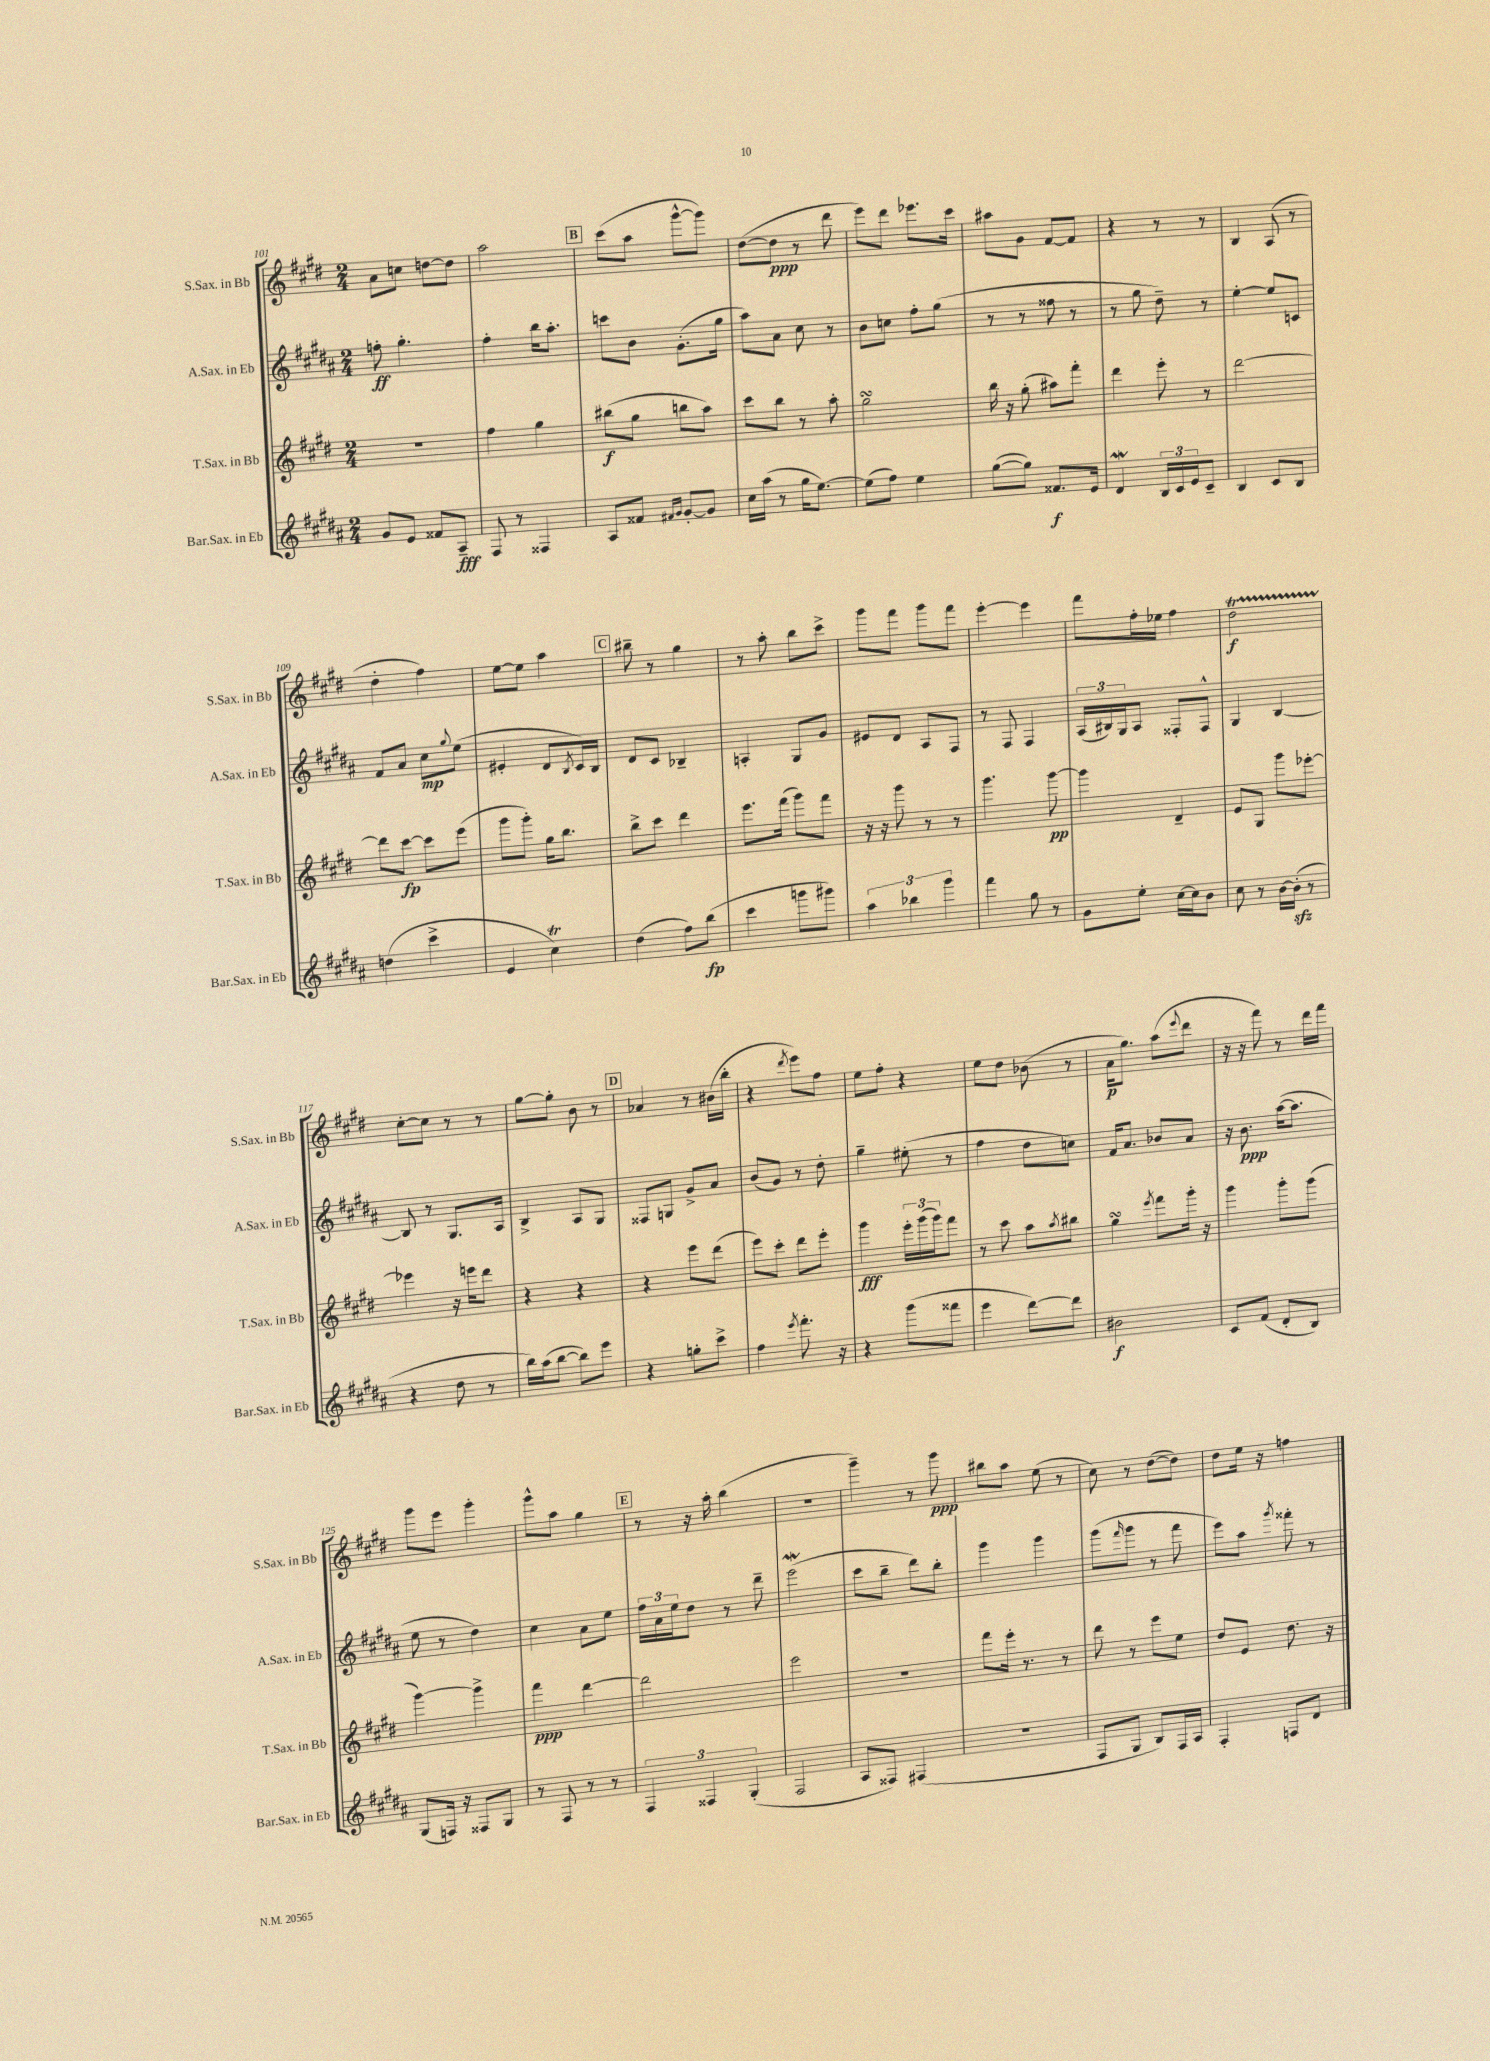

**kern	**dynam	**kern	**dynam	**kern	**dynam	**kern	**dynam
*part4	*part4	*part3	*part3	*part2	*part2	*part1	*part1
*staff4	*staff4	*staff3	*staff3	*staff2	*staff2	*staff1	*staff1
*I"Bar.Sax. in Eb	*	*I"T.Sax. in Bb	*	*I"A.Sax. in Eb	*	*I"S.Sax. in Bb	*
*I'Bar.Sax. in Eb	*	*I'T.Sax. in Bb	*	*I'A.Sax. in Eb	*	*I'S.Sax. in Bb	*
*clefG2	*	*clefG2	*	*clefG2	*	*clefG2	*
*k[f#c#g#d#a#]	*	*k[f#c#g#d#]	*	*k[f#c#g#d#a#]	*	*k[f#c#g#d#]	*
*M2/4	*	*M2/4	*	*M2/4	*	*M2/4	*
=101	=101	=101	=101	=101	=101	=101	=101
8g#/L	.	2r	.	8ffn'\	ff	8a\L	.
8e/J	.	.	.	4.gg#'\	.	8ccn\J	.
8f##X/L	.	.	.	.	.	[8ddn\L	.
8A#~/J	fff	.	.	.	.	8dd\J]	.
=102	=102	=102	=102	=102	=102	=102	=102
8F#/	.	4ff#\	.	4ff#'\	.	2aa\	.
8r	.	.	.	.	.	.	.
4F##X/	.	4gg#\	.	16bb\KL	.	.	.
.	.	.	.	8.aa#'\J	.	.	.
!!LO:REH:place=s1:t=B
=103	=103	=103	=103	=103	=103	=103	=103
8A#/L	.	(8bb#X\L	f	8cccn\L	.	(8ccc#\L	.
8f##X/J	.	8gg#\J	.	8b\J	.	8aa\J	.
16qqf#X/LL	.	.	.	.	.	.	.
16qqg#/JJ	.	.	.	.	.	.	.
[8g#'/L	.	8bbn\L	.	(8.g#'\L	.	[8ggg#^^\L	.
8g#/J]	.	8aa\J)	.	.	.	8ggg#\J])	.
.	.	.	.	16gg#\Jk	.	.	.
=104	=104	=104	=104	=104	=104	=104	=104
16cc#\LL	.	8ccc#\L	.	8aa#\L)	.	([8dd#\L	.
(16aa#\JJ	.	.	.	.	.	.	.
8r	.	8bb\J	.	8a#\J	.	8dd#\J]	ppp
16gg#\KL	.	8r	.	8cc#\	.	8r	.
[8.ee\J)	.	.	.	.	.	.	.
.	.	8aa'\	.	8r	.	8ddd#\	.
=105	=105	=105	=105	=105	=105	=105	=105
(8ee\L]	.	2gg#sSsS\	.	8b\L	.	8eee\L)	.
8ff#\J)	.	.	.	8ccn\J	.	8ddd#\J	.
4ee\	.	.	.	8ff#'\L	.	8.eee-X\L	.
.	.	.	.	(8gg#\J	.	.	.
.	.	.	.	.	.	16ccc#\Jk	.
=106	=106	=106	=106	=106	=106	=106	=106
([8gg#\L	.	16bb\	.	8r	.	8aa#X\L	.
.	.	16r	.	.	.	.	.
8gg#\J])	.	(8gg#'\	.	8r	.	8g#\J	.
8.f##X/L	f	8aa#X\L)	.	8ff##X\	.	[8f#/L	.
.	.	8fff#'\J	.	8r	.	8f#/J]	.
16e/Jk	.	.	.	.	.	.	.
=107	=107	=107	=107	=107	=107	=107	=107
4d#W/	.	4ddd#\	.	8r	.	4r	.
.	.	.	.	8gg#\	.	.	.
24B/LL	.	8eee'\	.	8dd#~\)	.	8r	.
24c#/	.	.	.	.	.	.	.
24e/J	.	.	.	.	.	.	.
8c#~/J	.	8r	.	8r	.	8r	.
=108	=108	=108	=108	=108	=108	=108	=108
4B/	.	[2ddd#\	.	[4ee'\	.	4B/	.
8c#/L	.	.	.	8ee/L]	.	(8A/	.
8B/J	.	.	.	8cn/J	.	8r	.
!!LO:LB:g=z
=109	=109	=109	=109	=109	=109	=109	=109
(4ddn\	.	8ddd#\L]	.	8f#/L	.	4dd#'\	.
.	.	[8ccc#\J	fp	8a#/J	.	.	.
4ccc#^\	.	8ccc#\L]	.	8cc#\L	mp	4ff#\)	.
.	.	.	.	8qqgg#/	.	.	.
.	.	(8eee\J	.	(8ee\J	.	.	.
=110	=110	=110	=110	=110	=110	=110	=110
4e/	.	8ggg#\L	.	4e#X'/	.	[8ee\L	.
.	.	8ggg#'\J)	.	.	.	8ee\J]	.
4cc#T\)	.	16gg#\KL	.	8d#/L	.	4aa\	.
.	.	8.bb\J	.	.	.	.	.
.	.	.	.	8qB/	.	.	.
.	.	.	.	16c#/L)	.	.	.
.	.	.	.	16B/JJ	.	.	.
!!LO:REH:place=s1:t=C
=111	=111	=111	=111	=111	=111	=111	=111
(4dd#\	.	8bb^\L	.	8d#/L	.	8bb#X~\	.
.	.	8ccc#\J	.	8c#/J	.	8r	.
8ff#\L)	.	4ddd#\	.	4B-X~/	.	4gg#\	.
(8bb\J	fp	.	.	.	.	.	.
=112	=112	=112	=112	=112	=112	=112	=112
4ccc#\	.	8.eee\L	.	4An'/	.	8r	.
.	.	.	.	.	.	8aa'\	.
.	.	(16fff#\Jk	.	.	.	.	.
8gggn\L	.	8ggg#\L)	.	8G#/L	.	8bb\L	.
8ggg#X\J)	.	8fff#\J	.	8g#/J	.	8ccc#^\J	.
=113	=113	=113	=113	=113	=113	=113	=113
6aa#\	.	16r	.	8e#X/L	.	8ggg#\L	.
.	.	16r	.	.	.	.	.
.	.	8ggg#\	.	8d#/J	.	8fff#\J	.
6bb-X\	.	.	.	.	.	.	.
.	.	8r	.	8A#/L	.	8ggg#\L	.
6ggg#\	.	.	.	.	.	.	.
.	.	8r	.	8F#/J	.	8fff#\J	.
=114	=114	=114	=114	=114	=114	=114	=114
4fff#\	.	4.ggg#\	.	8r	.	[4eee'\	.
.	.	.	.	8F#/	.	.	.
8gg#\	.	.	.	4F#/	.	4eee\]	.
8r	.	[8ggg#\	pp	.	.	.	.
=115	=115	=115	=115	=115	=115	=115	=115
8g#\L	.	4ggg#\]	.	(24A#/LL	.	8fff#\L	.
.	.	.	.	24B#X/)	.	.	.
.	.	.	.	24G#/J	.	.	.
8ee'\J	.	.	.	8A#/J	.	16ff#'\L	.
.	.	.	.	.	.	16ee-X\JJ	.
[16cc#\LL	.	4d#~/	.	8F##X'/L	.	4ff#\	.
16cc#\J]	.	.	.	.	.	.	.
8b\J	.	.	.	8F##^^/J	.	.	.
=116	=116	=116	=116	=116	=116	=116	=116
8cc#\	.	8e/L	.	4G#/	.	2dd#t\	f
8r	.	8G#/J	.	.	.	.	.
[16b\LL	.	8ggg#\L	.	[4B/	.	.	.
(16bzz'\JJ]	.	.	.	.	.	.	.
8r	.	[8eee-X'\J	.	.	.	.	.
!!LO:LB:g=z
=117	=117	=117	=117	=117	=117	=117	=117
4r	.	4eee-X\]	.	8B/]	.	[8cc#'\L	.
.	.	.	.	8r	.	8cc#\J]	.
8dd#\	.	16r	.	8.G#/L	.	8r	.
.	.	16eeen\KL	.	.	.	.	.
8r	.	8ddd#\J	.	.	.	8r	.
.	.	.	.	16A#/Jk	.	.	.
=118	=118	=118	=118	=118	=118	=118	=118
16bb\LL)	.	4r	.	4B^/	.	[8gg#\L	.
(16aa#\J	.	.	.	.	.	.	.
[8bb\J	.	.	.	.	.	8gg#'\J]	.
8bb\L])	.	4r	.	8A#/L	.	8b\	.
8eee\J	.	.	.	8G#/J	.	8r	.
!!LO:REH:place=s1:t=D
=119	=119	=119	=119	=119	=119	=119	=119
4r	.	4r	.	8F##X/L	.	4a-X/	.
.	.	.	.	8Gn/J	.	.	.
8ggn'\L	.	8eee\L	.	8g#^/L	.	8r	.
8ccc#^\J	.	(8ddd#\J	.	8a#/J	.	(16b#X\LL	.
.	.	.	.	.	.	16bb'\JJ	.
=120	=120	=120	=120	=120	=120	=120	=120
4ff#\	.	8eee\L)	.	(8b/L	.	4r	.
.	.	8ccc#'\J	.	8g#/J)	.	.	.
8qeee/	.	.	.	.	.	8qddd#/	.
8.fff#'\	.	8ddd#\L	.	8r	.	8eee\L)	.
.	.	8eee'\J	.	8dd#'\	.	8ff#\J	.
16r	.	.	.	.	.	.	.
=121	=121	=121	=121	=121	=121	=121	=121
4r	.	4ggg#\	fff	4gg#~\	.	8ee\L	.
.	.	.	.	.	.	8ff#'\J	.
(8ggg#\L	.	24eee'\LL	.	(8ee#X'\	.	4r	.
.	.	(24ggg#\	.	.	.	.	.
.	.	24ggg#\J)	.	.	.	.	.
8fff##X\J	.	8fff#\J	.	8r	.	.	.
=122	=122	=122	=122	=122	=122	=122	=122
4eee\	.	8r	.	4ff#\	.	8ee\L	.
.	.	8ccc#\	.	.	.	8dd#\J	.
[8ddd#\L)	.	8aa\L	.	8dd#\L	.	(8b-X\	.
.	.	8qaa/	.	.	.	.	.
8ddd#\J]	.	8bb#X\J	.	8ccn\J)	.	8r	.
=123	=123	=123	=123	=123	=123	=123	=123
2b#X\	f	4gg#sSsS\	.	16f#/KL	.	16a\KL	p
.	.	.	.	8.a#/J	.	8.gg#\J)	.
.	.	8qeee/	.	.	.	.	.
.	.	8fff#\L	.	8b-X/L	.	(8aa\L	.
.	.	.	.	.	.	8qqeee/	.
.	.	16ggg#'\Jk	.	8a#/J	.	8ddd#\J	.
.	.	16r	.	.	.	.	.
=124	=124	=124	=124	=124	=124	=124	=124
8c#/L	.	4ggg#\	.	16r	.	16r	.
.	.	.	.	8.b\	ppp	16r	.
(8f#/J	.	.	.	.	.	8fff#\)	.
8d#'/L	.	8ggg#'\L	.	([16aa#\KL	.	8r	.
.	.	.	.	8.aa#\J]	.	.	.
8B/J)	.	(8ggg#\J	.	.	.	16ddd#\LL	.
.	.	.	.	.	.	16fff#\JJ	.
!!LO:LB:g=z
=125	=125	=125	=125	=125	=125	=125	=125
(8G#/L	.	[4ggg#\)	.	8ee\	.	8ggg#\L	.
16Fn/Jk)	.	.	.	8r	.	8eee\J	.
16r	.	.	.	.	.	.	.
8F##X/L	.	4ggg#^\]	.	4dd#\)	.	4ggg#'\	.
8G#/J	.	.	.	.	.	.	.
=126	=126	=126	=126	=126	=126	=126	=126
8r	.	4fff#\	ppp	4cc#\	.	8ggg#^^\L	.
8F#/	.	.	.	.	.	8aa\J	.
8r	.	[4ddd#\	.	8a#\L	.	4gg#\	.
8r	.	.	.	8ee\J	.	.	.
!!LO:REH:place=s1:t=E
=127	=127	=127	=127	=127	=127	=127	=127
6F#/	.	2ddd#\]	.	24ff#\LL	.	8r	.
.	.	.	.	24a#\	.	.	.
.	.	.	.	24ee\J	.	.	.
.	.	.	.	8dd#\J	.	16r	.
6F##X/	.	.	.	.	.	.	.
.	.	.	.	.	.	16aa'\	.
.	.	.	.	8r	.	(4bb\	.
(6G#'/	.	.	.	.	.	.	.
.	.	.	.	8ddd#~\	.	.	.
=128	=128	=128	=128	=128	=128	=128	=128
2F#/	.	2eee\	.	(2eeew\	.	2r	.
=129	=129	=129	=129	=129	=129	=129	=129
8A#/L	.	2r	.	8ccc#\L	.	4ggg#~\)	.
8F##X/J)	.	.	.	8bb~\J	.	.	.
(4F#X/	.	.	.	8ddd#\L)	.	8r	.
.	.	.	.	8bb'\J	.	8ggg#\	ppp
=130	=130	=130	=130	=130	=130	=130	=130
2r	.	8fff#\L	.	4ggg#\	.	8bb#X\L	.
.	.	16eee'\Jk	.	.	.	8aa\J	.
.	.	8.r	.	.	.	.	.
.	.	.	.	4ggg#\	.	(8ee\	.
.	.	8r	.	.	.	8r	.
=131	=131	=131	=131	=131	=131	=131	=131
8F#/L	.	8ddd#\	.	(8ggg#\L	.	8cc#\)	.
.	.	.	.	16qqfff#/	.	.	.
8G#/J	.	8r	.	8ggg#\J	.	8r	.
8B/L)	.	8eee\L	.	8r	.	([8dd#\L	.
16F#/L	.	8ee\J	.	8fff#\	.	8dd#\J])	.
16A#/JJ	.	.	.	.	.	.	.
=132	=132	=132	=132	=132	=132	=132	=132
4F#'/	.	8dd#/L	.	8eee\L)	.	8dd#\L	.
.	.	8e/J	.	8aa#\J	.	16ee\Jk	.
.	.	.	.	.	.	16r	.
.	.	.	.	8qggg#/	.	.	.
8Fn/L	.	8.dd#\	.	8fff##X'\	.	4ffn\	.
8d#/J	.	.	.	8r	.	.	.
.	.	16r	.	.	.	.	.
==	==	==	==	==	==	==	==
*-	*-	*-	*-	*-	*-	*-	*-
